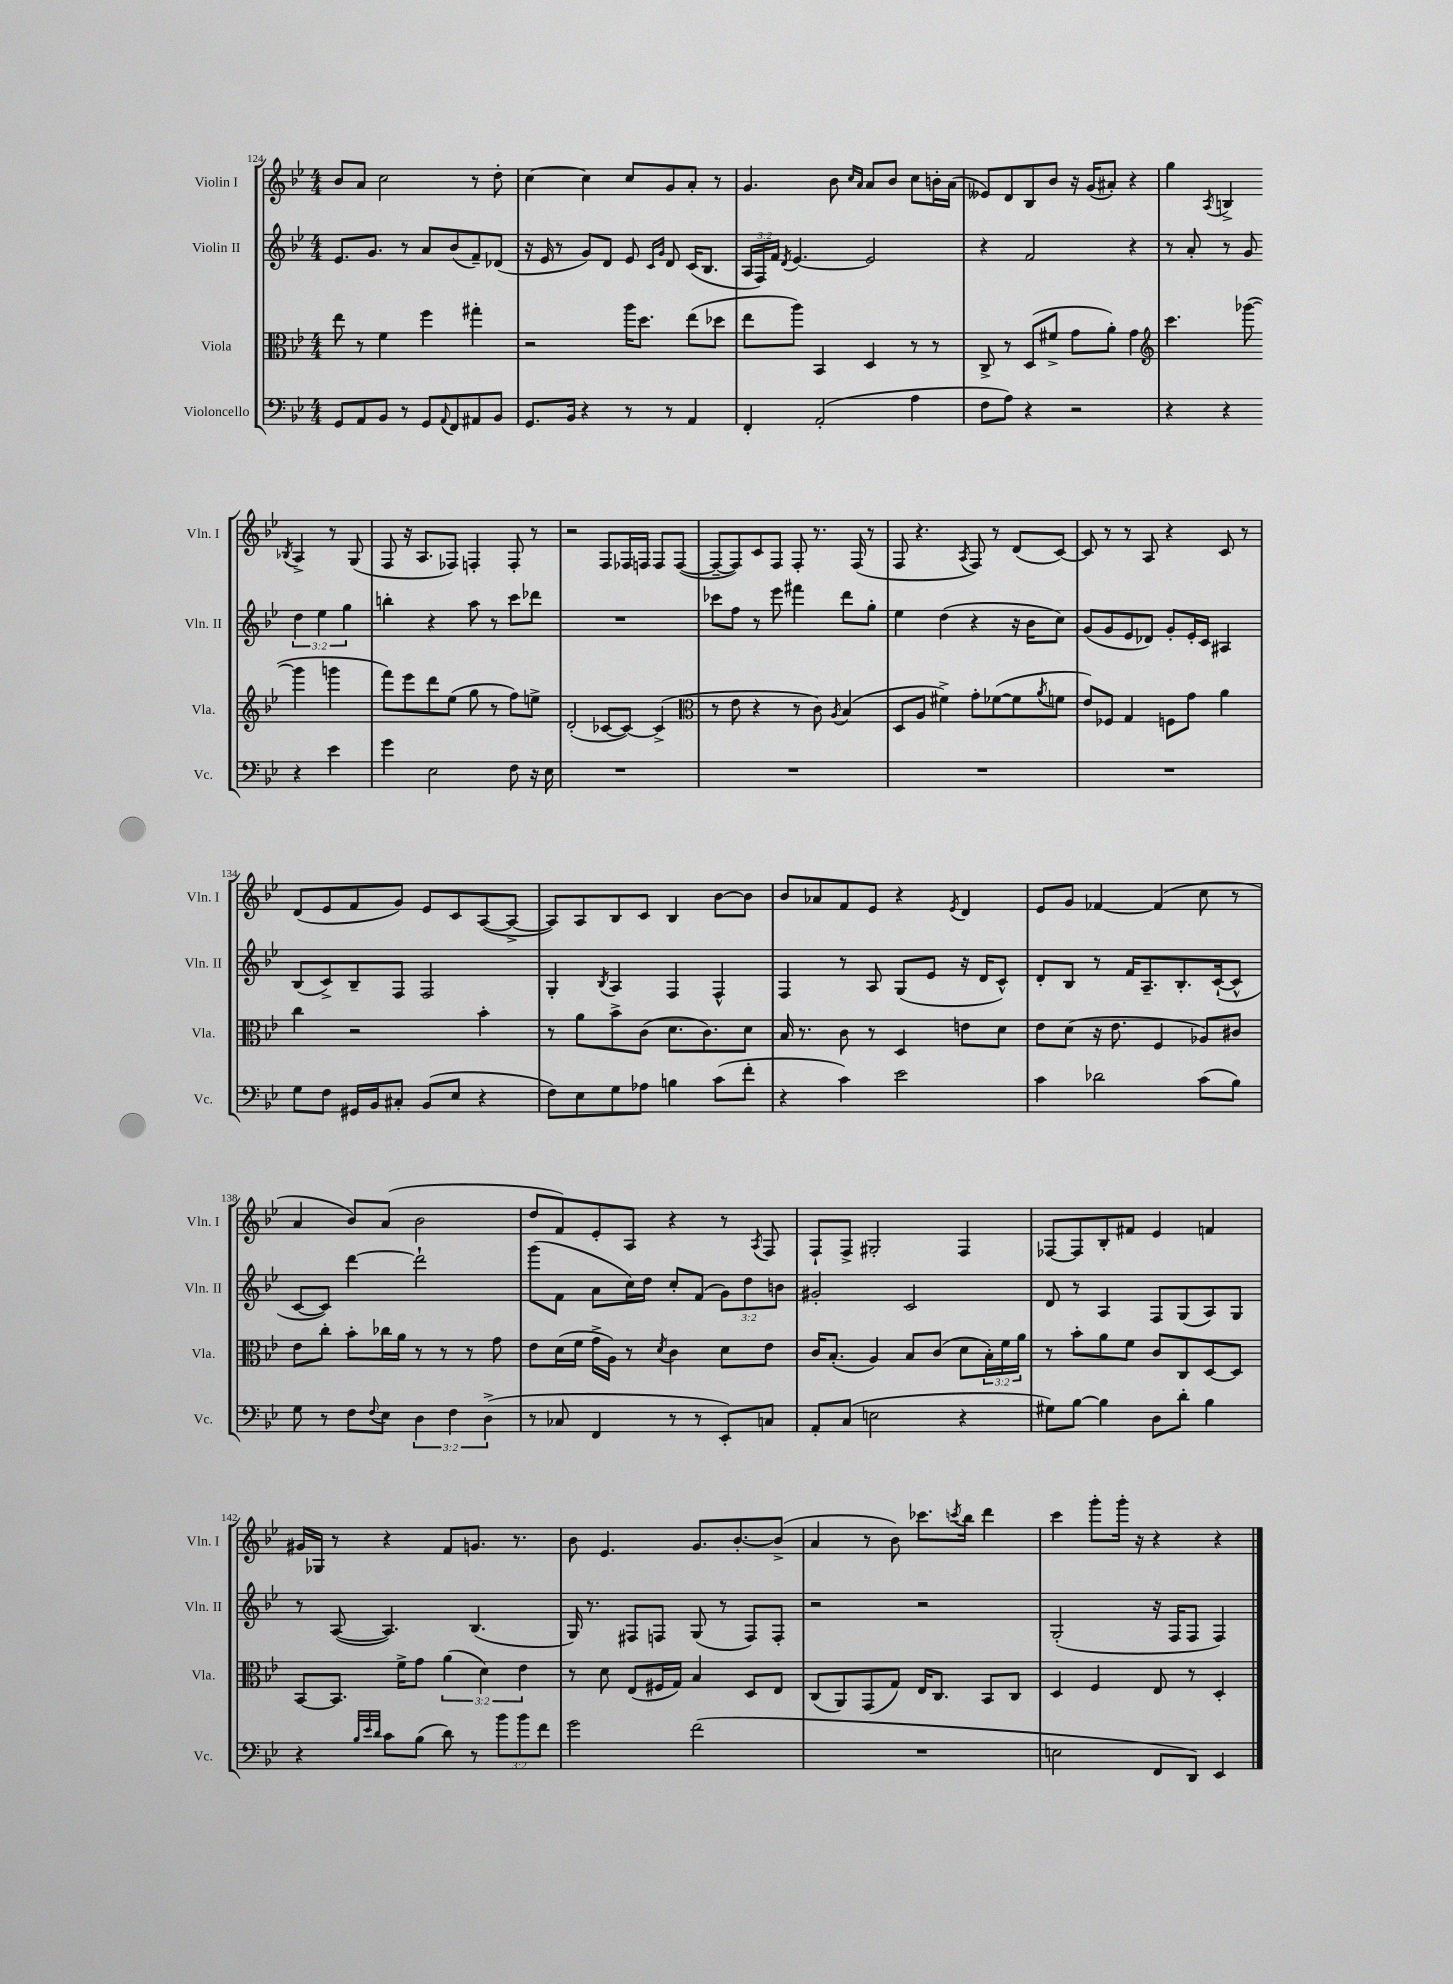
<<
\new StaffGroup <<
\new Staff = "s0" \with { instrumentName = "Violin I" shortInstrumentName = "Vln. I" } {
    \clef treble \key bes \major \numericTimeSignature \time 4/4
    bes'8 a'8 c''2 r8 d''8-. |
    c''4~ c''4 c''8 g'8 a'8-. r8 |
    g'4. bes'8 \grace { c''16 a'16 } a'8 bes'8 c''8 b'16-. a'16( |
    eeses'8) d'8 bes8 bes'8 r16 g'16( ais'8-.) r4 |
    g''4 \acciaccatura { a8 } b4-> \acciaccatura { bes8 } a4-> r8 g8( |
    f8 r16 a8. fes8) f4-. f8-. r8 |
    r2 f8 fes16 f16 f8 f8~( |
    f8~-- f8) c'8 f8 f8-. r8. f16( r8 |
    f8 r4. \acciaccatura { a8 } f8) r8 d'8( c'8~) |
    c'8 r8 r8 a8 r4 c'8 r8 |
    d'8( ees'8 f'8 g'8) ees'8 c'8 a8~( a8~-> |
    a8) a8 bes8 c'8 bes4 bes'8~ bes'8 |
    bes'8 aes'8 f'8 ees'8 r4 \acciaccatura { ees'8 } d'4 |
    ees'8 g'8 fes'4~ fes'4( c''8 r8 |
    a'4 bes'8) a'8( bes'2 |
    d''8 f'8) ees'8-. a8 r4 r8 \acciaccatura { a8 } f8 |
    f8-! f8-> gis2-. f4 |
    fes8~ fes8 bes8-. fis'8 ees'4 f'4 |
    gis'16 ges16 r8 r4 f'8 g'8. r8. |
    bes'8 ees'4. g'8. bes'8.~-. bes'8->( |
    a'4 r8 bes'8) ces'''8. \acciaccatura { c'''8 } bes''16 d'''4 |
    c'''4 g'''8-. g'''16-. r16 r4 r4 \bar "|." |
}
\new Staff = "s1" \with { instrumentName = "Violin II" shortInstrumentName = "Vln. II" } {
    \clef treble \key bes \major \numericTimeSignature \time 4/4 \override Staff.TupletNumber.text = #tuplet-number::calc-fraction-text
    ees'8. g'8. r8 a'8 bes'8( f'8--) des'8( |
    r16 ees'16 r8 g'8) d'8 ees'8 \grace { c'16 g'16 } d'8 c'16( bes8. |
    \tuplet 3/2 { a16 f16) f'16 } \acciaccatura { d'8 } ees'4.~ ees'2 |
    r4 f'2 r4 |
    r8 a'8-. r8 g'8 \tuplet 3/2 { d''4 ees''4 g''4 } |
    b''4-. r4 a''8 r8 c'''8 des'''8 |
    R1 |
    ces'''8 f''8 r8 ees'''8 fis'''4 d'''8 g''8-. |
    ees''4 d''4( r4 r16 bes'16 c''8) |
    g'8( g'8 ees'8 des'8) g'8-. ees'16-. c'16 ais4 |
    bes8( c'8->) bes8-- f8 f2 |
    g4-. \acciaccatura { bes8 } a4 f4 f4-^ |
    f4 r8 a8 g8( ees'8 r16 d'16 c'8-^) |
    d'8-. bes8 r8 f'16 a8.-- bes8.-. c'16~-!( c'8-^ |
    c'8~ c'8) d'''4~ d'''2-! |
    g'''8( f'8 a'8 c''16) d''16 c''8-. f'8( \tuplet 3/2 { g'8) d''8 b'8 } |
    gis'2-. c'2 |
    d'8 r8 a4 f8 g8( a8) g8 |
    r8 a8~( a4.) bes4.( |
    g16) r8. fis8 f8 g8( r8 f8) f8-. |
    r2 r2 |
    g2-.( r16 f16 f8 f4) \bar "|." |
}
\new Staff = "s2" \with { instrumentName = "Viola" shortInstrumentName = "Vla." } {
    \clef alto \key bes \major \numericTimeSignature \time 4/4 \override Staff.TupletNumber.text = #tuplet-number::calc-fraction-text
    ees''8 r8 f'4 f''4 gis''4-. |
    r2 a''16 d''8. ees''8( des''8 |
    ees''8 a''8) bes,4 d4 r8 r8 |
    c8-> r8 d8( fis'8-> g'8 a'8-.) g'4 |
    \clef treble c'''4. ges'''8~( ges'''4 g'''4 |
    f'''8) ees'''8 d'''8 ees''8( g''8 r8 f''8) e''8-> |
    d'2-.( ces'8~ ces'8~) ces'4->( |
    \clef alto r8 ees'8 r4 r8 c'8) \acciaccatura { a8 } bes4( |
    d8 a8 fis'4->) g'8-. fes'8~( fes'8 \acciaccatura { a'8 } f'8 |
    ees'8) fes8 g4 f8 g'8 a'4 |
    c''4 r2 bes'4-. |
    r8 a'8 bes'8-> c'8( d'8. c'8.) d'8 |
    bes16 r8. c'8 r8 d4 e'8 d'8 |
    ees'8 d'8( r16 ees'8. f4 aes8) cis'8 |
    ees'8 c''8-. bes'8-. ces''16 a'16 r8 r8 r8 g'8 |
    ees'8 d'16( f'16 g'16-> a16) r8 \acciaccatura { d'8 } c'4 d'8 ees'8 |
    c'16 bes8.-.( a4) bes8 c'8( d'8 \tuplet 3/2 { bes16-.) f'16 a'16 } |
    r8 bes'8-. a'8 f'8 c'8 c8 d8~ d8 |
    bes,8~ bes,8. f'16-> g'8 \tuplet 3/2 { a'4( d'4) ees'4 } |
    r8 d'8 ees8( fis16 g16) bes4 d8 ees8 |
    c8( a,8) g,8( g8) ees16 c8. bes,8 c8 |
    d4 f4 ees8 r8 d4-. \bar "|." |
}
\new Staff = "s3" \with { instrumentName = "Violoncello" shortInstrumentName = "Vc." } {
    \clef bass \key bes \major \numericTimeSignature \time 4/4 \override Staff.TupletNumber.text = #tuplet-number::calc-fraction-text
    g,8 a,8 bes,8 r8 g,8 \appoggiatura { a,8 } f,8 ais,8 bes,8 |
    g,8. bes,16 r4 r8 r8 a,4 |
    f,4-. a,2-.( a4 |
    f8 a8) r4 r2 |
    r4 r4 r4 ees'4 |
    g'4 ees2 f8 r16 ees16 |
    R1 |
    R1 |
    R1 |
    R1 |
    g8 f8 gis,16 bes,16 cis8-. bes,8( ees8 r4 |
    f8) ees8 g8 aes8 b4 c'8( f'8-. |
    r4 c'4) ees'2 |
    c'4 des'2 c'8( bes8) |
    g8 r8 f8 \appoggiatura { f8 } ees8 \tuplet 3/2 { d4 f4 d4->( } |
    r8 ces8 f,4 r8 r8 ees,8-.) c8 |
    a,8-. c8( e2 r4 |
    gis8) bes8~ bes4 d8 d'8-. bes4 |
    r4 \grace { bes32 ees'32 d'32 } c'8 bes8( d'8) r8 \tuplet 3/2 { bes'8 bes'8 f'8 } |
    g'2 f'2( |
    R1 |
    e2 f,8 d,8) ees,4 \bar "|." |
}
>>
>>
\layout { \context { \Score currentBarNumber = #124 } }
